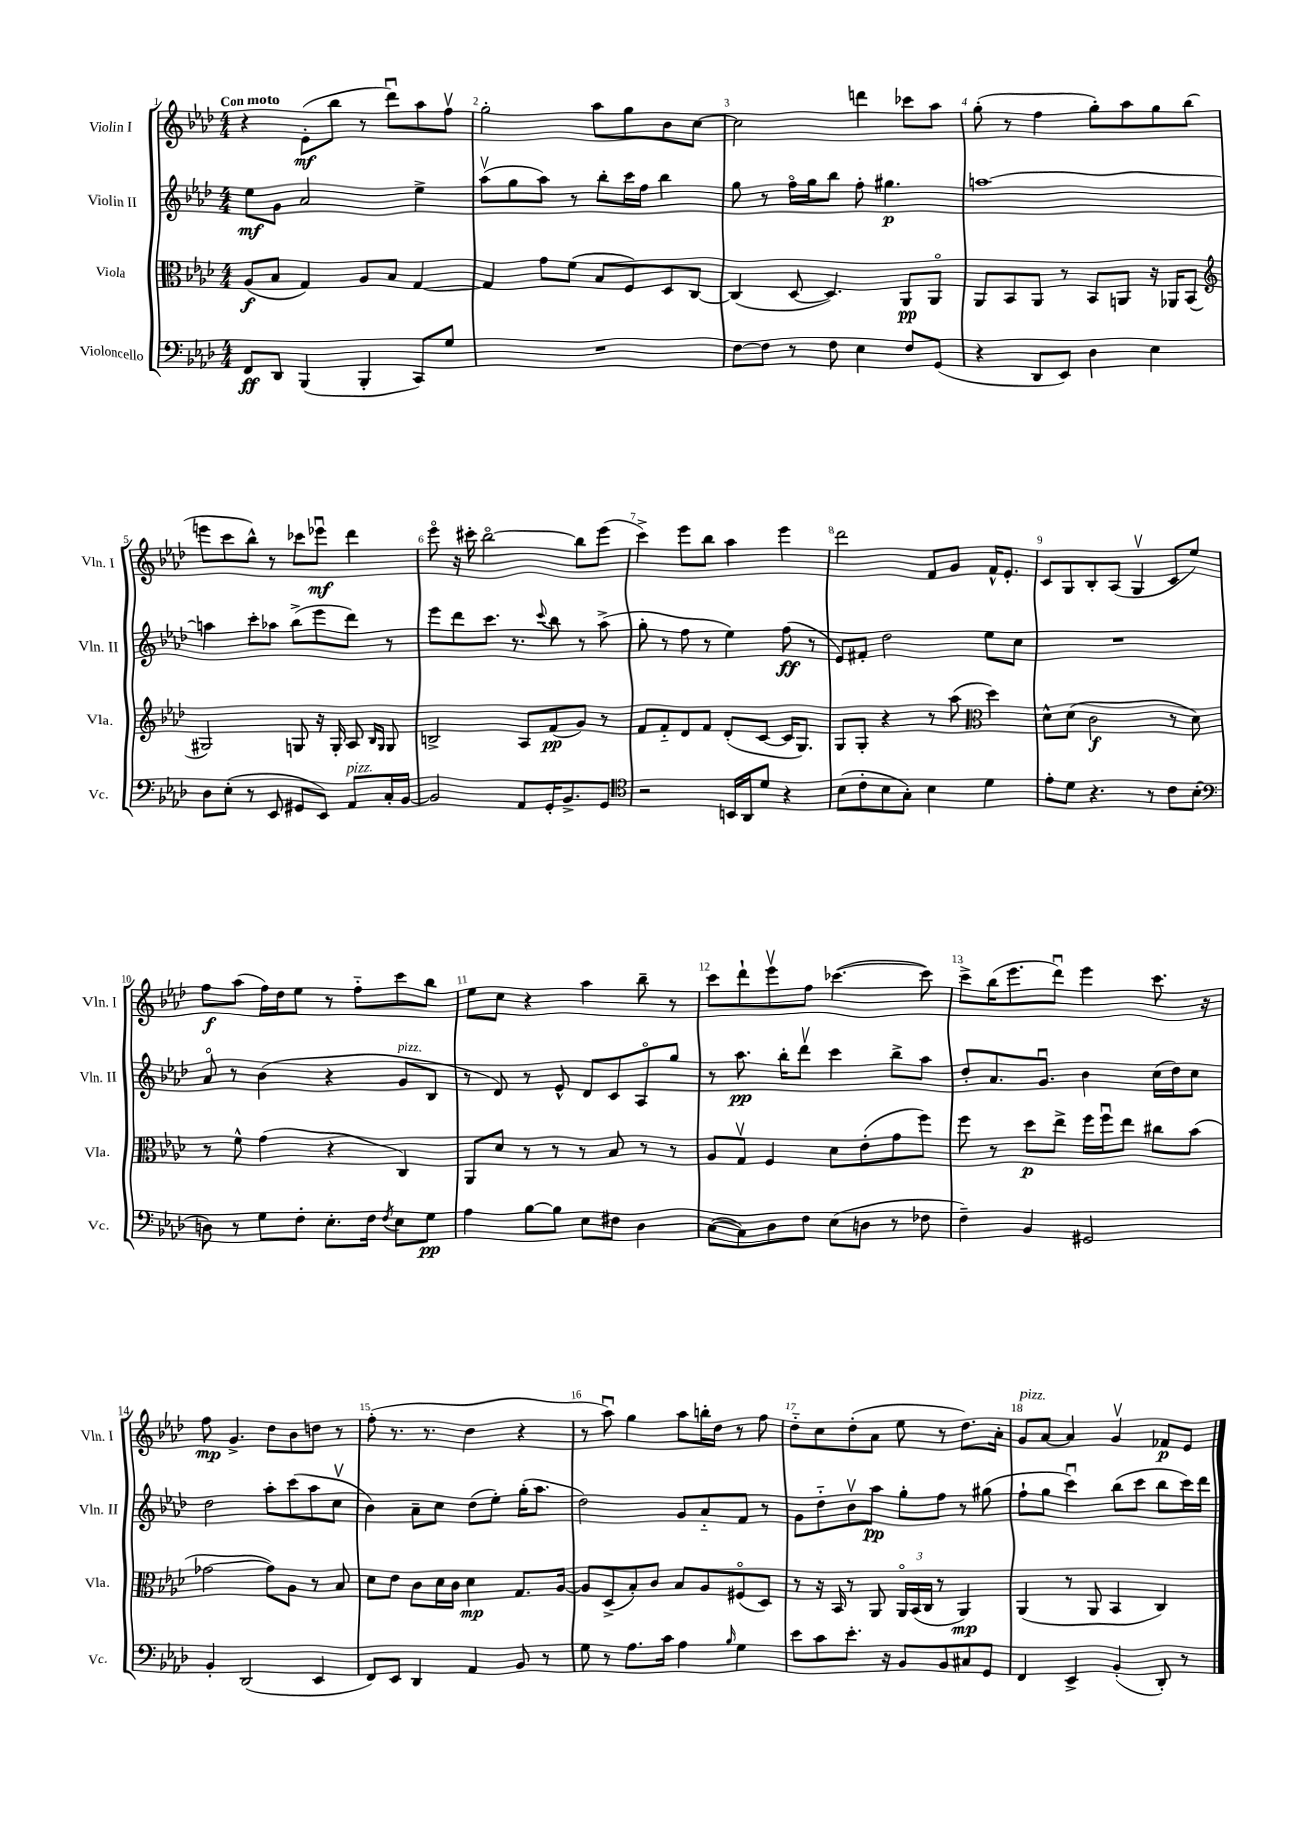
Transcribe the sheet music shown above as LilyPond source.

<<
\new StaffGroup <<
\new Staff = "s0" \with { instrumentName = "Violin I" shortInstrumentName = "Vln. I" } {
    \clef treble \key aes \major \numericTimeSignature \time 4/4 \tempo "Con moto"
    r4 ees'8-.\mf( bes''8 r8 des'''8\downbow) aes''8 f''8\upbow |
    g''2-. aes''8 g''8 bes'8 c''8~ |
    c''2 d'''4 ces'''8 aes''8 |
    g''8-.( r8 f''4 g''8-.) aes''8 g''8 bes''8( |
    e'''8 c'''8 bes''8-^) r8 ces'''8 ees'''8\downbow\mf des'''4 |
    ees'''8\flageolet r16 cis'''16-. bes''2~\flageolet bes''8 ees'''8( |
    c'''4->) ees'''8 bes''8 aes''4 ees'''4 |
    des'''2 f'8 g'8 f'16-^ ees'8.-. |
    c'8 g8 bes8-. aes8( g4\upbow c'8 ees''8) |
    f''8\f aes''8( f''16) des''16 ees''8 r8 f''8-_ c'''8 bes''8 |
    ees''8 c''8 r4 aes''4 bes''8-- r8 |
    c'''8 des'''8-! ees'''8\upbow f''8 ces'''4.~( ces'''8) |
    c'''8-> bes''16( ees'''8. des'''8\downbow) ees'''4 c'''8. r16 |
    f''8\mp g'4.-> des''8 bes'8 d''8 r8 |
    f''8-.( r8. r8. des''4 r4 |
    r8 aes''8\downbow) g''4 aes''8 b''16-. des''16 r8 f''8 |
    des''8-_ c''8 des''8-.( aes'8 ees''8 r8 des''8.) aes'16-. |
    g'8^\markup { \italic "pizz." } aes'8~ aes'4 g'4\upbow fes'8\p ees'8 \bar "|." |
}
\new Staff = "s1" \with { instrumentName = "Violin II" shortInstrumentName = "Vln. II" } {
    \clef treble \key aes \major \numericTimeSignature \time 4/4
    ees''8\mf g'8 aes'2 ees''4-> |
    aes''8\upbow( g''8 aes''8) r8 bes''8-. c'''16 f''16 bes''4 |
    g''8 r8 f''16\flageolet g''16 bes''8 f''8-. gis''4.\p |
    a''1~ |
    a''4 c'''8-. aes''8 bes''8->( ees'''8 des'''8) r8 |
    ees'''8 des'''8 c'''8. r8. \appoggiatura { c'''8 } bes''8 r8 aes''8->( |
    g''8-. r8 f''8 r8 ees''4) f''8\ff( r8 |
    ees'8) fis'8-. des''2 ees''8 c''8 |
    R1 |
    aes'8\flageolet r8 bes'4( r4 g'8^\markup { \italic "pizz." } bes8 |
    r8 des'8) r8 ees'8-^ des'8 c'8 aes8\flageolet g''8 |
    r8 aes''8.\pp bes''16-. des'''8\upbow c'''4 bes''8-> aes''8 |
    des''8-. aes'8. g'8.\downbow bes'4 c''16( des''16) c''8 |
    des''2 aes''8-. c'''8( aes''8 c''8\upbow |
    bes'4) aes'8-- c''8 des''8( ees''8-.) g''16-.( aes''8. |
    des''2) g'8 aes'8-_ f'8 r8 |
    g'8 des''8-_ bes'8\upbow aes''8\pp g''8-. f''8 r8 gis''8( |
    f''8-! g''8 c'''4\downbow) bes''8( c'''8 bes''8 c'''16) des'''16 \bar "|." |
}
\new Staff = "s2" \with { instrumentName = "Viola" shortInstrumentName = "Vla." } {
    \clef alto \key aes \major \numericTimeSignature \time 4/4
    aes8\f( bes8 g4) aes8 bes8 g4~ |
    g4 g'8 f'8( bes8 f8) des8 c8~ |
    c4( des8~ des4.) aes,8\pp aes,8\flageolet |
    aes,8 bes,8 aes,8 r8 bes,8 a,8 r16 aes,16 bes,8( |
    \clef treble gis2) g8 r16 g16-. aes8 \grace { bes16 g16 } g8 |
    b2-> aes8 f'8\pp( g'8) r8 |
    f'8 f'8-_ des'8 f'8 des'8-.( c'8~ c'16 g8.) |
    g8 g8-. r4 r8 aes''8( \clef alto des''4) |
    des'8-^ des'8( c'2\f r8 des'8) |
    r8 f'8-^ g'4( r4 c4) |
    aes,8 des'8 r8 r8 r8 bes8 r8 r8 |
    aes8 g8\upbow f4 des'8 ees'8-.( g'8 f''8) |
    f''8 r8 des''8\p ees''8-> f''16 f''16\downbow ees''8 cis''8 bes'8( |
    ges'2~ ges'8) aes8 r8 bes8 |
    des'8 ees'8 c'8 des'16 c'16 des'4\mp g8. aes16~ |
    aes8 des8->( bes8-.) c'8 bes8 aes8 fis8\flageolet( des8) |
    r8 r16 bes,16 r8 aes,8 \tuplet 3/2 { aes,16\flageolet bes,16( c16 } r8 aes,4\mp) |
    aes,4( r8 aes,8 bes,4 c4) \bar "|." |
}
\new Staff = "s3" \with { instrumentName = "Violoncello" shortInstrumentName = "Vc." } {
    \clef bass \key aes \major \numericTimeSignature \time 4/4
    f,8\ff des,8 bes,,4( bes,,4-. c,8) g8 |
    R1 |
    f8~ f8 r8 f8 ees4 f8 g,8( |
    r4 des,8 ees,8) des4 ees4 |
    des8 ees8-.( r8 ees,8 gis,8 ees,8) aes,8^\markup { \italic "pizz." } c16-. bes,16~ |
    bes,2 aes,8 g,16-. bes,8.-> g,8 |
    \clef tenor r2 b,16 aes,16 des'8 r4 |
    bes8( c'8-. bes8 g8-.) bes4 des'4 |
    ees'8-. des'8 r4. r8 c'8 bes8-.( |
    \clef bass d8) r8 g8 f8-. ees8.-. f16 \acciaccatura { f8 } ees8 g8\pp |
    aes4 bes8~ bes8 ees8 fis8 des4 |
    c8~( c8) des8 f8 ees8( d8 r8 fes8 |
    f4--) bes,4 gis,2 |
    bes,4-. des,2( ees,4 |
    f,8) ees,8 des,4 aes,4 bes,8 r8 |
    g8 r8 aes8. c'16 aes4 \grace { bes16 } g4 |
    ees'8 c'8 ees'8.-. r16 bes,8 bes,8 cis8 g,8 |
    f,4 ees,4-> bes,4-.( des,8-.) r8 \bar "|." |
}
>>
>>
\layout { \context { \Score \override BarNumber.break-visibility = ##(#f #t #t) barNumberVisibility = #all-bar-numbers-visible } }
